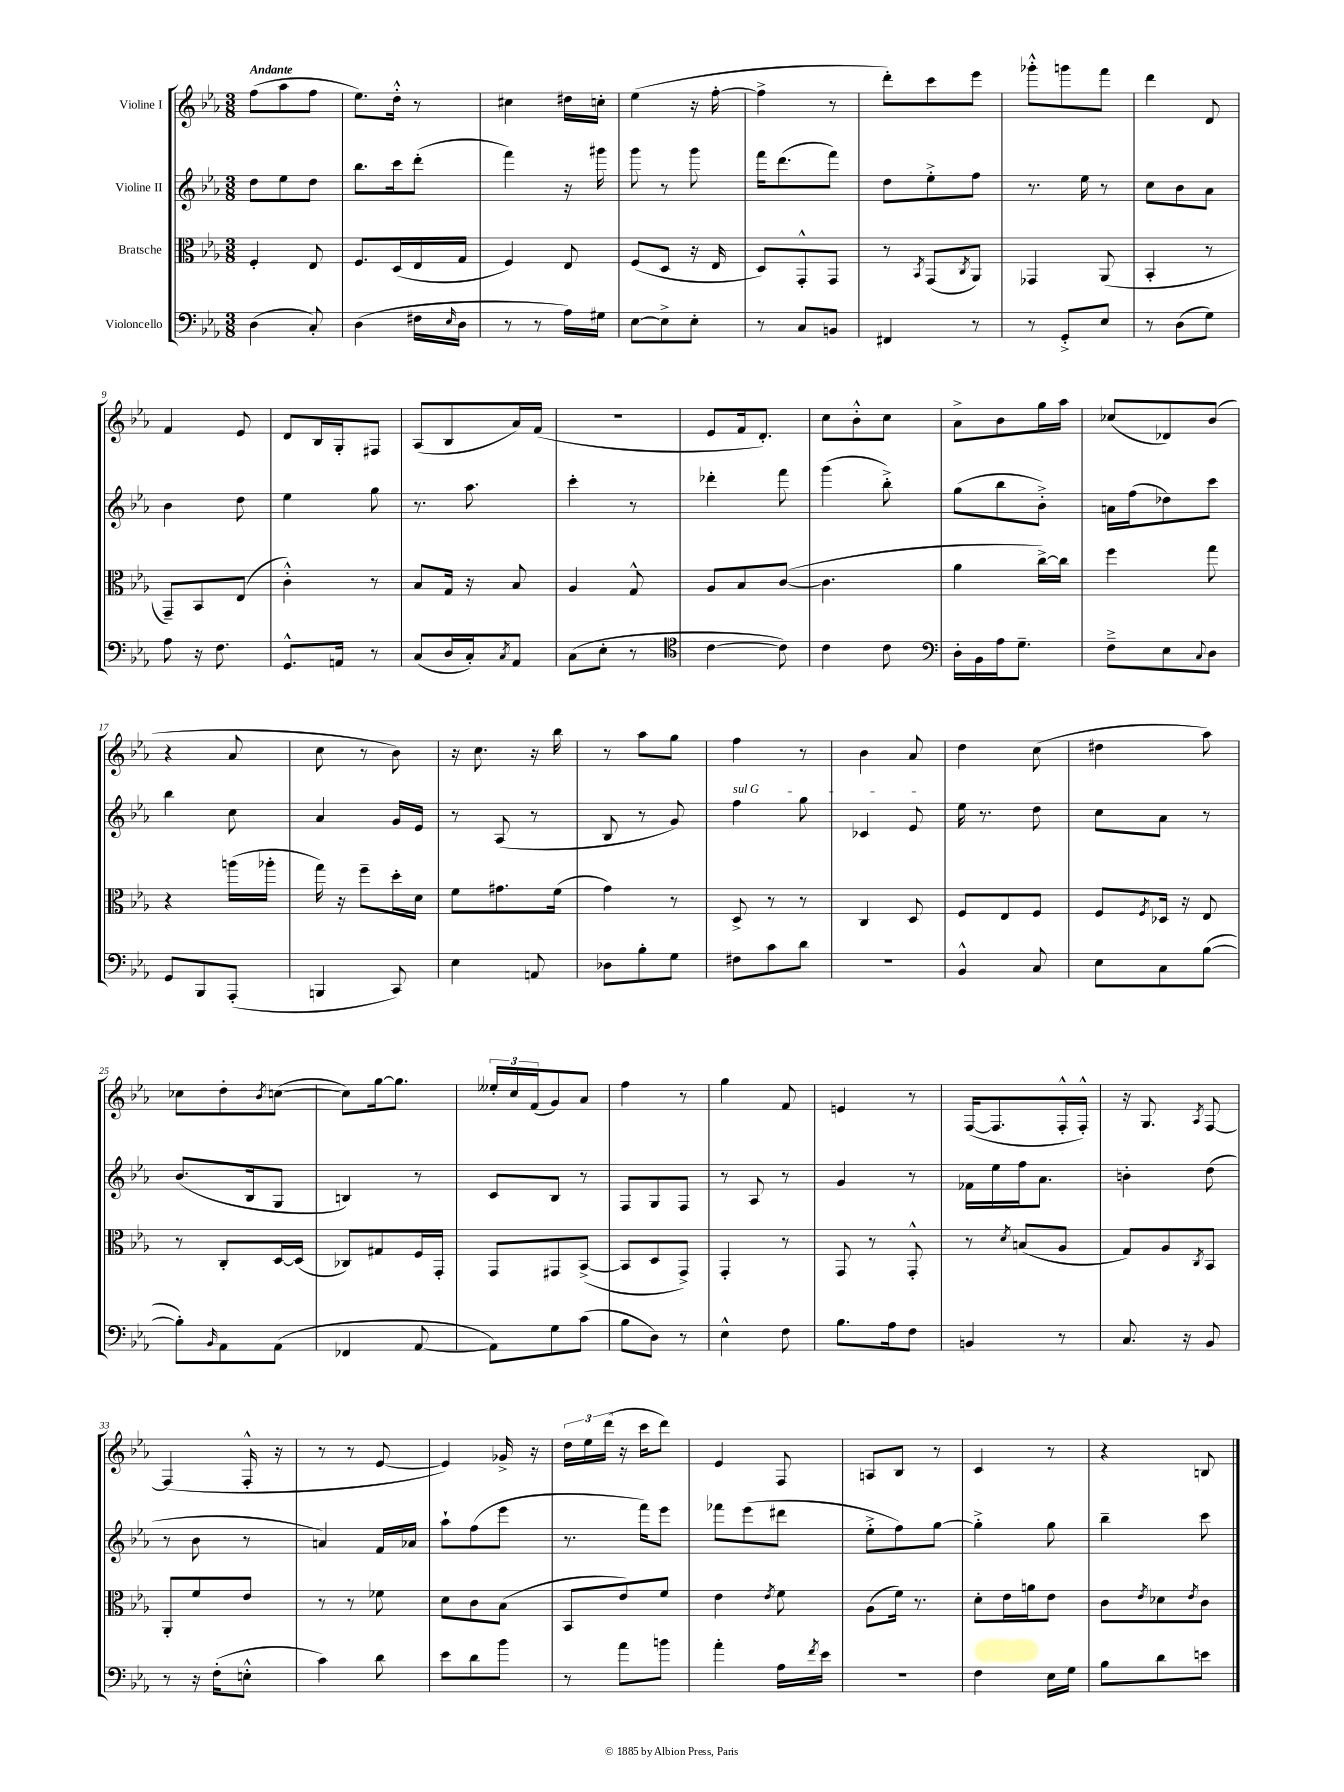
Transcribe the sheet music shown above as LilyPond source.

<<
\new StaffGroup <<
\new Staff = "s0" \with { instrumentName = "Violine I" } {
    \clef treble \key ees \major \numericTimeSignature \time 3/8 \tempo "Andante"
    f''8( aes''8 f''8 |
    ees''8.) d''16-.-^ r8 |
    cis''4 dis''16 c''16-. |
    ees''4( r16 f''16~-. |
    f''4-> r8 |
    d'''8-.) c'''8 ees'''8 |
    ges'''8-.-^ g'''8 f'''8 |
    d'''4 d'8 |
    f'4 ees'8 |
    d'8 bes16 g16-. fis8 |
    aes8( bes8 aes'16) f'16( |
    R4. |
    ees'8 f'16 d'8.-.) |
    c''8 bes'8-.-^ c''8 |
    aes'8-> bes'8 g''16 aes''16 |
    ces''8( des'8) bes'8( |
    r4 aes'8 |
    c''8 r8 bes'8) |
    r16 c''8. r16 bes''16 |
    r8 aes''8 g''8 |
    f''4 r8 |
    bes'4 aes'8 |
    d''4 c''8( |
    dis''4 aes''8) |
    ces''8 d''8-. \acciaccatura { bes'8 } c''8~( |
    c''8) g''16~ g''8. |
    \tuplet 3/2 { eeses''16-. c''16 f'16( } g'8) aes'8 |
    f''4 r8 |
    g''4 f'8 |
    e'4 r8 |
    f16~( f8. f16-.-^ f16-.-^) |
    r16 g8. \acciaccatura { aes8 } f8~ |
    f4( f16-.-^ r16 |
    r8 r8 ees'8~ |
    ees'4) ges'16-> r16 |
    \tuplet 3/2 { d''16 ees''16 d'''16( } r16 c'''16 d'''8) |
    ees'4 f8 |
    a8 bes8 r8 |
    c'4 r8 |
    r4 b8 \bar "|." |
}
\new Staff = "s1" \with { instrumentName = "Violine II" } {
    \clef treble \key ees \major \numericTimeSignature \time 3/8
    d''8 ees''8 d''8 |
    bes''8. c'''16 d'''8-.( |
    f'''4) r16 gis'''16 |
    g'''8 r8 g'''8 |
    f'''16 d'''8.( f'''8) |
    d''8 ees''8-.-> f''8 |
    r8. ees''16 r8 |
    c''8 bes'8 aes'8 |
    bes'4 d''8 |
    ees''4 g''8 |
    r8. aes''8. |
    c'''4-. r8 |
    des'''4-. f'''8 |
    g'''4( bes''8-.->) |
    g''8( bes''8 bes'8-.->) |
    a'16 f''16( des''8) c'''8 |
    bes''4 c''8 |
    aes'4 g'16 ees'16 |
    r8 aes8( r8 |
    bes8 r8 g'8) |
    \once \override TextSpanner.bound-details.left.text = \markup { \italic "sul G" } f''4\startTextSpan g''8 |
    ces'4 ees'8\stopTextSpan |
    ees''16 r8. d''8 |
    c''8 aes'8 r8 |
    bes'8.( bes16 g8 |
    b4) r8 |
    c'8 bes8 r8 |
    f8 g8 f8 |
    r8 aes8 r8 |
    g'4 r8 |
    fes'16 ees''16 f''16 aes'8. |
    b'4-. d''8( |
    r8 bes'8 r8 |
    a'4) f'16 aes'16 |
    aes''8-! f''8( ees'''8 |
    r8. f'''16) ees'''8 |
    fes'''8 ees'''8( dis'''8 |
    ees''8-.-> f''8) g''8~ |
    g''4-.-> g''8 |
    bes''4-- c'''8 \bar "|." |
}
\new Staff = "s2" \with { instrumentName = "Bratsche" } {
    \clef alto \key ees \major \numericTimeSignature \time 3/8
    f4-. ees8 |
    f8. d16( ees16 g16 |
    f4) ees8 |
    f8( d8 r16 ees16 |
    d8) g,8-.-^ g,8 |
    r8 \acciaccatura { bes,8 } g,8( \acciaccatura { c8 } aes,8) |
    ges,4 aes,8( |
    bes,4-. r8 |
    g,8--) bes,8 ees8( |
    c'4-.-^) r8 |
    bes8 g16 r16 bes8 |
    aes4 g8-^ |
    aes8 bes8 c'8~( |
    c'4. |
    aes'4 c''16~->) c''16 |
    f''4 g''8 |
    r4 a''16( aes''16-. |
    g''16) r16 f''8-- d''16-. d'16 |
    f'8 gis'8. f'16( |
    g'4) r8 |
    d8-> r8 r8 |
    c4 d8 |
    f8 ees8 f8 |
    f8 \acciaccatura { f8 } des16 r16 ees8 |
    r8 c8-. d16~ d16( |
    ces8) gis8 f16 g,16-. |
    g,8 gis,8 bes,8~->( |
    bes,8 d8 g,8->) |
    g,4-. r8 |
    g,8 r8 g,8-.-^ |
    r8 \acciaccatura { d'8 } b8( aes8 |
    g8) aes8 \acciaccatura { c8 } bes,8 |
    aes,8-. f'8 ees'8 |
    r8 r8 fes'8 |
    d'8 c'8 bes8( |
    bes,8 ees'8) f'8 |
    ees'4 \acciaccatura { ees'8 } f'8 |
    aes8( f'16) r8. |
    d'8-. ees'16 a'16 ees'8 |
    c'8 \acciaccatura { ees'8 } des'8 \acciaccatura { ees'8 } c'8 \bar "|." |
}
\new Staff = "s3" \with { instrumentName = "Violoncello" } {
    \clef bass \key ees \major \numericTimeSignature \time 3/8
    d4( c8-.) |
    d4( fis16 \grace { ees16 } d16 |
    r8 r8 aes16) gis16 |
    ees8~ ees8-> ees8-. |
    r8 c8 b,8 |
    fis,4 r8 |
    r8 g,8-.-> ees8 |
    r8 d8( g8) |
    aes8 r16 f8. |
    g,8.-^ a,16 r8 |
    c8( d16 c16-.) \acciaccatura { c8 } aes,8 |
    c8( ees8-. r8 |
    \clef tenor c'4~ c'8) |
    c'4 c'8 |
    \clef bass d16-. bes,16 aes16 g8.-- |
    f8---> ees8 \appoggiatura { c8 } d8 |
    g,8 bes,,8 aes,,8-.( |
    b,,4 c,8) |
    ees4 a,8 |
    des8 bes8-. g8 |
    fis8 c'8 d'8 |
    R4. |
    bes,4-^ c8 |
    ees8 c8 bes8~( |
    bes8-.) \grace { bes,16 } aes,8 aes,8( |
    fes,4 aes,8~ |
    aes,8) g8 c'8( |
    bes8 d8) r8 |
    ees4-^ f8 |
    bes8. aes16 f8 |
    b,4 r8 |
    c8. r16 bes,8 |
    r8 r16 f16-.( e8-.-^ |
    c'4) d'8 |
    ees'8 d'8 bes'8 |
    r8 aes'8 b'8 |
    aes'4-. aes16 \acciaccatura { f'8 } ees'16 |
    R4. |
    f4 ees16 g16 |
    bes8 d'8 e'8 \bar "|." |
}
>>
>>
